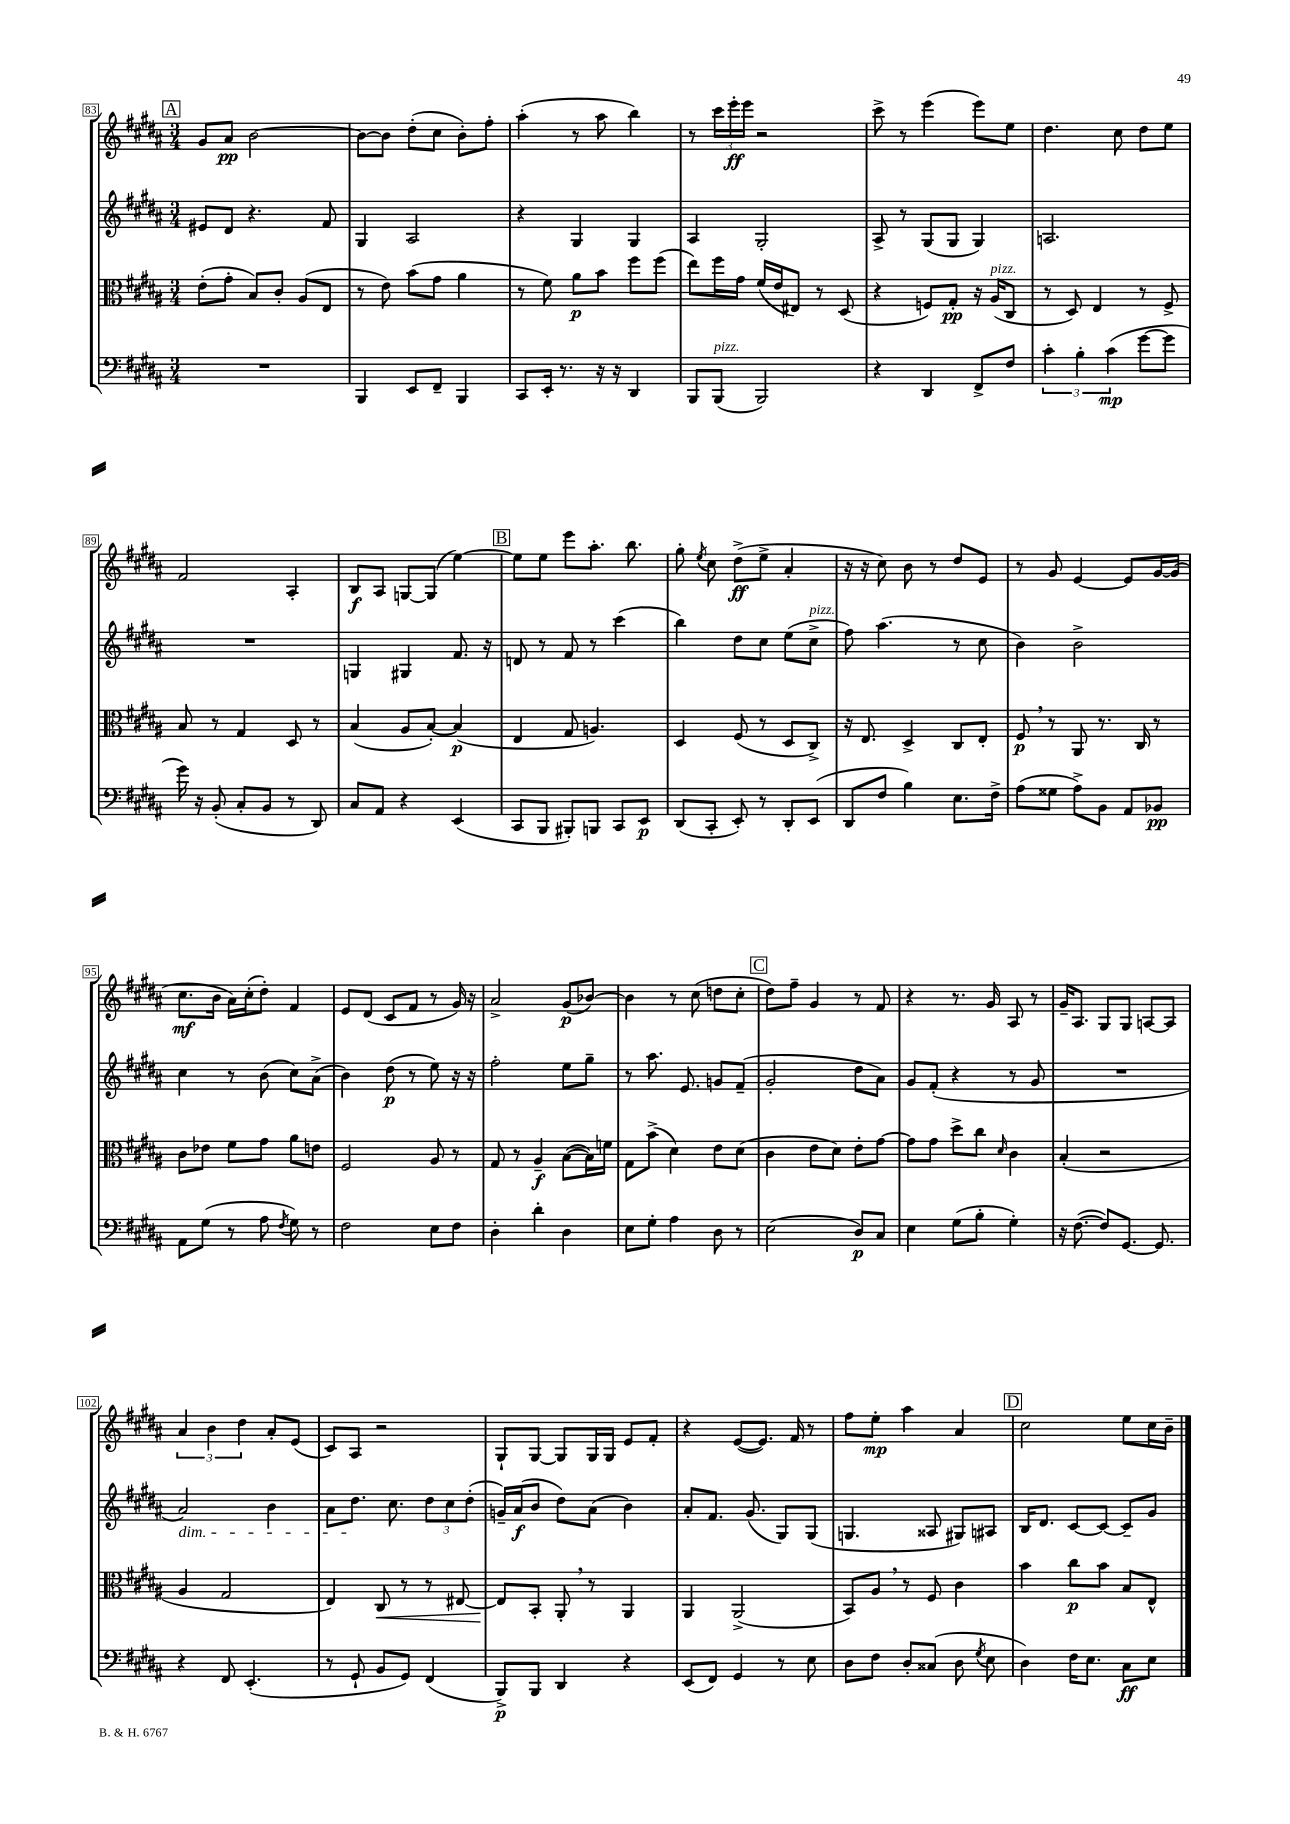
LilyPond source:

<<
\new StaffGroup <<
\new Staff = "s0" {
    \clef treble \key b \major \numericTimeSignature \time 3/4
    \autoBeamOff \mark \markup { \box "A" } gis'8[ ais'8]\pp b'2~ |
    b'8[~ b'8] dis''8[-.( cis''8] b'8[-.) fis''8]-. |
    ais''4-.( r8 ais''8 b''4) |
    r8 \tuplet 3/2 { cis'''16[ e'''16-.\ff e'''16] } r2 |
    cis'''8-> r8 e'''4( e'''8[) e''8] |
    dis''4. cis''8 dis''8[ e''8] |
    fis'2 ais4-. |
    b8[\f ais8] g8[~ g8]( e''4~) |
    \mark \markup { \box "B" } e''8[ e''8] e'''8[ ais''8.]-. b''8. |
    gis''8-. \acciaccatura { e''8 } cis''8 dis''8[->\ff( e''8]-> ais'4-. |
    r16 r16 cis''8) b'8 r8 dis''8[ e'8] |
    r8 gis'8 e'4~ e'8[ gis'16~ gis'16]( |
    cis''8.[\mf b'16] ais'16[) cis''16-.( dis''8]-.) fis'4 |
    e'8[ dis'8]( cis'8[ fis'8] r8 gis'16) r16 |
    ais'2-> gis'8[\p( bes'8]~) |
    bes'4 r8 cis''8( d''8[ cis''8]-. |
    \mark \markup { \box "C" } dis''8[) fis''8]-- gis'4 r8 fis'8 |
    r4 r8. gis'16 ais8 r8 |
    gis'16[-- ais8.] gis8[ gis8] a8[~ a8] |
    \tuplet 3/2 { ais'4 b'4 dis''4 } ais'8[-. e'8]( |
    cis'8[) ais8] r2 |
    gis8[-! gis8]~ gis8[ gis16 gis16] e'8[ fis'8]-. |
    r4 e'8[~( e'8.]) fis'16 r8 |
    fis''8[ e''8]-.\mp ais''4 ais'4 |
    \mark \markup { \box "D" } cis''2 e''8[ cis''16 b'16]-- \bar "|." |
}
\new Staff = "s1" {
    \clef treble \key b \major \numericTimeSignature \time 3/4
    \autoBeamOff \mark \markup { \box "A" } eis'8[ dis'8] r4. fis'8 |
    gis4 ais2 |
    r4 gis4 gis4 |
    ais4 gis2-. |
    ais8-> r8 gis8[( gis8] gis4) |
    a2. |
    R2. |
    g4 gis4 fis'8. r16 |
    \mark \markup { \box "B" } d'8 r8 fis'8 r8 cis'''4( |
    b''4) dis''8[ cis''8] e''8[( cis''8]->^\markup { \italic "pizz." } |
    fis''8) ais''4.( r8 cis''8 |
    b'4) b'2-> |
    cis''4 r8 b'8( cis''8[) ais'8]->( |
    b'4) dis''8\p( r8 e''8) r16 r16 |
    fis''2-. e''8[ gis''8]-- |
    r8 ais''8. e'8. g'8[ fis'8]--( |
    \mark \markup { \box "C" } gis'2-. dis''8[ ais'8]) |
    gis'8[ fis'8]-.( r4 r8 gis'8 |
    R2. |
    ais'2\dim) b'4 |
    ais'8[ dis''8.]\! cis''8. \tuplet 3/2 { dis''8[ cis''8 dis''8]-.( } |
    g'16[--) ais'16\f( b'8] dis''8[) ais'8]( b'4) |
    ais'8[-. fis'8.] gis'8.( gis8[) gis8]( |
    g4. aisis8 gis8[) ais8] |
    \mark \markup { \box "D" } b16[ dis'8.] cis'8[~ cis'8]~ cis'8[-- gis'8] \bar "|." |
}
\new Staff = "s2" {
    \clef alto \key b \major \numericTimeSignature \time 3/4
    \autoBeamOff \mark \markup { \box "A" } e'8[-.( gis'8]-. b8[) cis'8]-. ais8[( e8] |
    r8 e'8) b'8[( gis'8] ais'4 |
    r8 fis'8) ais'8[\p b'8] fis''8[ fis''8]( |
    e''8[) fis''16 gis'16] fis'16[( e'16 eis8]) r8 dis8( |
    r4 f8[) gis8]-.\pp r16 ais16[^\markup { \italic "pizz." }( cis8] |
    r8 dis8) e4 r8 fis8-> |
    b8 r8 gis4 dis8 r8 |
    b4( ais8[ b8]~-.) b4\p( |
    \mark \markup { \box "B" } e4 gis8 a4.) |
    dis4 fis8( r8 dis8[ cis8]->) |
    r16 e8. dis4-> cis8[ e8]-. |
    fis8\p \breathe r8 ais,8 r8. cis16 r8 |
    cis'8[ ees'8] fis'8[ gis'8] ais'8[ e'8] |
    fis2 ais8 r8 |
    gis8 r8 ais4--\f b8[~( b16) f'16] |
    gis8[ b'8]->( dis'4) e'8[ dis'8]( |
    \mark \markup { \box "C" } cis'4 e'8[ dis'8]) e'8[-. gis'8]~ |
    gis'8[ gis'8] dis''8[-> cis''8] \grace { dis'16 } cis'4 |
    b4-.( r2 |
    ais4 gis2 |
    e4) cis8\< r8 r8 eis8~ |
    eis8[\! b,8]-. ais,8-. \breathe r8 ais,4 |
    ais,4 ais,2->( |
    b,8[) ais8] \breathe r8 fis8 cis'4 |
    \mark \markup { \box "D" } b'4 cis''8[\p b'8] b8[ e8]-^ \bar "|." |
}
\new Staff = "s3" {
    \clef bass \key b \major \numericTimeSignature \time 3/4
    \autoBeamOff \mark \markup { \box "A" } R2. |
    b,,4 e,8[ fis,8]-- b,,4 |
    cis,8[ e,16]-. r8. r16 r16 dis,4 |
    b,,8[ b,,8]^\markup { \italic "pizz." }( b,,2) |
    r4 dis,4 fis,8[-> fis8] |
    \tuplet 3/2 { cis'4-. b4-. cis'4\mp( } gis'8[~ gis'8] |
    gis'16) r16 b,8-.( cis8[-. b,8] r8 dis,8) |
    cis8[ ais,8] r4 e,4( |
    \mark \markup { \box "B" } cis,8[ b,,8] bis,,8[-.) b,,8] cis,8[ e,8]\p |
    dis,8[( cis,8]-. e,8-.) r8 dis,8[-. e,8]( |
    dis,8[ fis8] b4) e8.[ fis16]-> |
    ais8[( gisis8] ais8[->) b,8] ais,8[ bes,8]\pp |
    ais,8[ gis8]( r8 ais8 \acciaccatura { fis8 } gis8) r8 |
    fis2 e8[ fis8] |
    dis4-. dis'4-. dis4 |
    e8[ gis8]-. ais4 dis8 r8 |
    \mark \markup { \box "C" } e2( dis8[\p) cis8] |
    e4 gis8[( b8]-. gis4-.) |
    r16 fis8.~( fis8[) gis,8.]~ gis,8. |
    r4 fis,8 e,4.-.( |
    r8 gis,8-! b,8[ gis,8]) fis,4( |
    b,,8[->\p) b,,8] dis,4 r4 |
    e,8[( fis,8]) gis,4 r8 e8 |
    dis8[ fis8] dis8[-. cisis8]( dis8 \acciaccatura { gis8 } e8 |
    \mark \markup { \box "D" } dis4) fis16[ e8.] cis8[\ff e8] \bar "|." |
}
>>
>>
\layout { \context { \Score currentBarNumber = #83 \override BarNumber.stencil = #(make-stencil-boxer 0.1 0.3 ly:text-interface::print) } }
